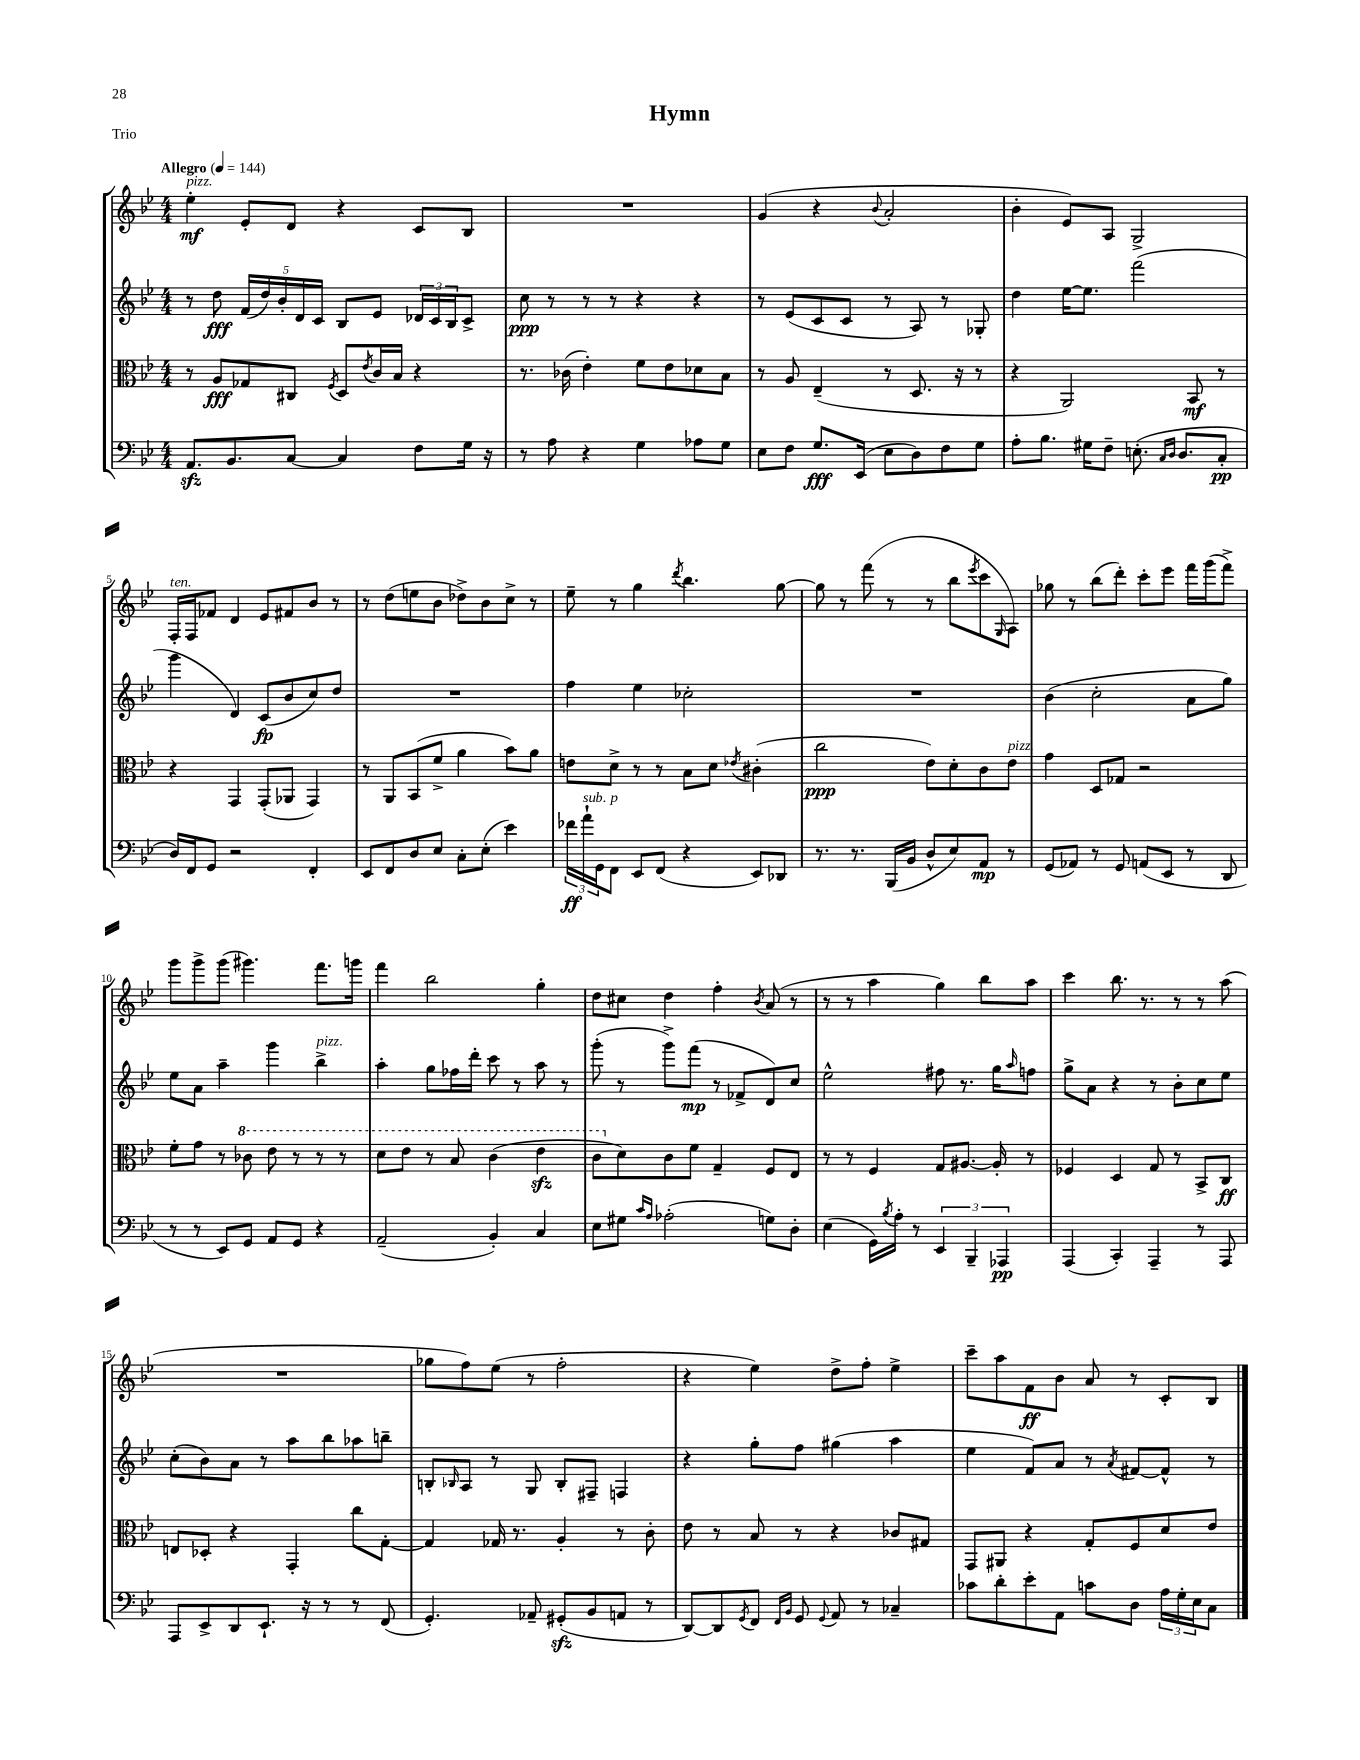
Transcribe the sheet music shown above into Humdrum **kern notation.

**kern	**dynam	**kern	**dynam	**kern	**dynam	**kern	**dynam
*part4	*part4	*part3	*part3	*part2	*part2	*part1	*part1
*staff4	*staff4	*staff3	*staff3	*staff2	*staff2	*staff1	*staff1
*clefF4	*	*clefC3	*	*clefG2	*	*clefG2	*
*k[b-e-]	*	*k[b-e-]	*	*k[b-e-]	*	*k[b-e-]	*
*M4/4	*	*M4/4	*	*M4/4	*	*M4/4	*
*MM144	*	*MM144	*	*MM144	*	*MM144	*
=1	=1	=1	=1	=1	=1	=1	=1
!	!	!	!	!	!	!LO:TX:a:B:t=Allegro	!
!	!	!	!	!	!	!LO:TX:a:i:t=pizz.	!
8.AAzz/L	.	8r	.	8r	.	4ee-'\	mf
.	.	8A/L	fff	8dd\	fff	.	.
8.BB-/	.	.	.	.	.	.	.
.	.	8G-X/	.	(20f/LL	.	8e-'/L	.
.	.	.	.	20dd/)	.	.	.
.	.	.	.	20b-'/	.	.	.
[8C/J	.	8C#X/J	.	.	.	8d/J	.
.	.	.	.	20d/	.	.	.
.	.	.	.	20c/JJ	.	.	.
.	.	8qF/	.	.	.	.	.
4C/]	.	8D/L	.	8B-/L	.	4r	.
.	.	8qe-/	.	.	.	.	.
.	.	16c/L	.	8e-/J	.	.	.
.	.	16B-/JJ	.	.	.	.	.
8F\L	.	4r	.	24d-X/LL	.	8c/L	.
.	.	.	.	24c/	.	.	.
.	.	.	.	24B-/J	.	.	.
16G\Jk	.	.	.	8c^/J	.	8B-/J	.
16r	.	.	.	.	.	.	.
=2	=2	=2	=2	=2	=2	=2	=2
8r	.	8.r	.	8cc\	ppp	1r	.
8A\	.	.	.	8r	.	.	.
.	.	(16c-X\	.	.	.	.	.
4r	.	4e-'\)	.	8r	.	.	.
.	.	.	.	8r	.	.	.
4G\	.	8f\L	.	4r	.	.	.
.	.	8e-\	.	.	.	.	.
8A-X\L	.	8d-X\	.	4r	.	.	.
8G\J	.	8B-\J	.	.	.	.	.
=3	=3	=3	=3	=3	=3	=3	=3
8E-\L	.	8r	.	8r	.	(4g/	.
8F\J	.	8A/	.	(8e-/L	.	.	.
8.G/L	fff	(4E-~/	.	8c/	.	4r	.
.	.	.	.	8c/J	.	.	.
(16EE-/Jk	.	.	.	.	.	.	.
.	.	.	.	.	.	8qqb-/	.
8E-\L	.	8r	.	8r	.	2a'/	.
8D\)	.	8.D/	.	8A/)	.	.	.
8F\	.	.	.	8r	.	.	.
.	.	16r	.	.	.	.	.
8G\J	.	8r	.	8G-X'/	.	.	.
=4	=4	=4	=4	=4	=4	=4	=4
8A'\L	.	4r	.	4dd\	.	4b-'\	.
8.B-\J	.	.	.	.	.	.	.
.	.	2AA/)	.	[16ee-\KL	.	8e-/L)	.
16G#X\KL	.	.	.	8.ee-\J]	.	.	.
8F~\J	.	.	.	.	.	8A/J	.
(8.En'\	.	.	.	(2fff\	.	2G^/	.
16qqC/LL	.	.	.	.	.	.	.
16qqD/JJ	.	.	.	.	.	.	.
8.D/L	.	.	.	.	.	.	.
.	.	8BB-/	mf	.	.	.	.
8C'/J	pp	8r	.	.	.	.	.
!!LO:LB:g=z
=5	=5	=5	=5	=5	=5	=5	=5
!	!	!	!	!	!	!LO:TX:a:i:t=ten.	!
16D/LL)	.	4r	.	4ggg\	.	16F'/LL	.
16FF/J	.	.	.	.	.	16F/J	.
8GG/J	.	.	.	.	.	8f-X/J	.
2r	.	4GG/	.	4d/)	.	4d/	.
.	.	(8GG'/L	.	(8c/L	fp	8e-/L	.
.	.	8AA-X/J	.	8b-/	.	8f#X/	.
4FF'/	.	4GG/)	.	8cc/)	.	8b-/J	.
.	.	.	.	8dd/J	.	8r	.
=6	=6	=6	=6	=6	=6	=6	=6
8EE-/L	.	8r	.	1r	.	8r	.
8FF/	.	8AA/L	.	.	.	(8dd\L	.
8D/	.	(8BB-/	.	.	.	8een\	.
8E-/J	.	8f^/J	.	.	.	8b-\J	.
8C'\L	.	4a\	.	.	.	8dd-X^\L)	.
(8E-'\J	.	.	.	.	.	8b-\	.
4e-\)	.	8b-\L)	.	.	.	8cc^\J	.
.	.	8a\J	.	.	.	8r	.
=7	=7	=7	=7	=7	=7	=7	=7
24f-X\LL	ff	8en\L	.	4ff\	.	8ee-~\	.
!LO:TX:a:i:t=sub. p	!	!	!	!	!	!	!
24a`\	.	.	.	.	.	.	.
24GG\J	.	.	.	.	.	.	.
8FF\J	.	8d^\J	.	.	.	8r	.
8EE-/L	.	8r	.	4ee-\	.	4gg\	.
(8FF/J	.	8r	.	.	.	.	.
.	.	.	.	.	.	8qddd/	.
4r	.	8B-\L	.	2cc-X'\	.	4.bb-\	.
.	.	8d\J	.	.	.	.	.
.	.	8qe-X/	.	.	.	.	.
8EE-/L)	.	(4c#X'\	.	.	.	.	.
8DD-X/J	.	.	.	.	.	[8gg\	.
=8	=8	=8	=8	=8	=8	=8	=8
8.r	.	2cc\	ppp	1r	.	8gg\]	.
.	.	.	.	.	.	8r	.
8.r	.	.	.	.	.	.	.
.	.	.	.	.	.	(8fff\	.
(16BBB-/LL	.	.	.	.	.	8r	.
16BB-/JJ	.	.	.	.	.	.	.
8D^^/L	.	8e-\L)	.	.	.	8r	.
8E-/)	.	8d'\	.	.	.	8bb-\L	.
.	.	.	.	.	.	8qeee-/	.
8AA/J	mp	8c\	.	.	.	8ccc\	.
.	.	.	.	.	.	16qqG/	.
!	!	!LO:TX:a:i:t=pizz.	!	!	!	!	!
8r	.	8e-\J	.	.	.	8A\J)	.
=9	=9	=9	=9	=9	=9	=9	=9
(8GG/L	.	4g\	.	(4b-\	.	8gg-X\	.
8AA-X/J)	.	.	.	.	.	8r	.
8r	.	8D/L	.	2cc'\	.	(8bb-\L	.
8GG/	.	8G-X/J	.	.	.	8ddd'\J)	.
(8AAn/L	.	2r	.	.	.	8ccc'\L	.
8EE-/J	.	.	.	.	.	8eee-\J	.
8r	.	.	.	8a\L	.	16fff\LL	.
.	.	.	.	.	.	(16ggg\J	.
8DD/	.	.	.	8gg\J)	.	8fff^\J)	.
!!LO:LB:g=z
=10	=10	=10	=10	=10	=10	=10	=10
8r	.	8f'\L	.	8ee-\L	.	8ggg\L	.
8r	.	8g\J	.	8a\J	.	8ggg^\	.
8EE-/L)	.	8r	.	4aa~\	.	(8ggg\J	.
*	*	*8va	*	*	*	*	*
8GG/J	.	8cc-X\	.	.	.	4.ggg#X\)	.
8AA/L	.	8ee-\	.	4ggg\	.	.	.
8GG/J	.	8r	.	.	.	.	.
!	!	!	!	!LO:TX:a:i:t=pizz.	!	!	!
4r	.	8r	.	4bb-^\	.	8.fff\L	.
.	.	8r	.	.	.	.	.
.	.	.	.	.	.	16gggn\Jk	.
=11	=11	=11	=11	=11	=11	=11	=11
(2AA~/	.	8dd\L	.	4aa'\	.	4fff\	.
.	.	8ee-\J	.	.	.	.	.
.	.	8r	.	8gg\L	.	2bb-\	.
.	.	8b-/	.	16ff-X\L	.	.	.
.	.	.	.	16ddd'\JJ	.	.	.
4BB-'/)	.	(4cc\	.	8ccc\	.	.	.
.	.	.	.	8r	.	.	.
4C/	.	4ee-zz\	.	8aa\	.	4gg'\	.
.	.	.	.	8r	.	.	.
=12	=12	=12	=12	=12	=12	=12	=12
8E-\L	.	8cc\L	.	(8ggg'\	.	8dd\L	.
*	*	*X8va	*	*	*	*	*
8G#X\J	.	8d\)	.	8r	.	8cc#X\J	.
16qqc/LL	.	.	.	.	.	.	.
16qqA/JJ	.	.	.	.	.	.	.
(2A-X'\	.	8c\	.	8ggg^\L)	.	4dd\	.
.	.	8f\J	.	(8fff\J	mp	.	.
.	.	4G~/	.	8r	.	4ff'\	.
.	.	.	.	8f-X^/L	.	.	.
.	.	.	.	.	.	8qb-/	.
8Gn\L)	.	8F/L	.	8d/)	.	(8a/	.
8D'\J	.	8E-/J	.	8cc/J	.	8r	.
=13	=13	=13	=13	=13	=13	=13	=13
(4E-\	.	8r	.	2ee-^^\	.	8r	.
.	.	8r	.	.	.	8r	.
16GG\LL)	.	4F/	.	.	.	4aa\	.
8qB-/	.	.	.	.	.	.	.
16A'\JJ	.	.	.	.	.	.	.
8r	.	.	.	.	.	.	.
6EE-/	.	8G/L	.	8ff#X\	.	4gg\)	.
.	.	[8.A#X/J	.	8.r	.	.	.
6BBB-~/	.	.	.	.	.	.	.
.	.	.	.	.	.	8bb-\L	.
.	.	16A#'/]	.	16gg\KL	.	.	.
6AAA-X/	pp	.	.	.	.	.	.
.	.	.	.	16qqaa/	.	.	.
.	.	8r	.	8ffn\J	.	8aa\J	.
=14	=14	=14	=14	=14	=14	=14	=14
(4AAA/	.	4F-X/	.	8gg^\L	.	4ccc\	.
.	.	.	.	8a\J	.	.	.
4CC'/)	.	4D/	.	4r	.	8.bb-\	.
.	.	.	.	.	.	8.r	.
4AAA~/	.	8G/	.	8r	.	.	.
.	.	8r	.	8b-'\L	.	8r	.
8r	.	8BB-^/L	.	8cc\	.	8r	.
8AAA/	.	8C/J	ff	8ee-\J	.	(8aa\	.
!!LO:LB:g=z
=15	=15	=15	=15	=15	=15	=15	=15
8AAA/L	.	8En/L	.	(8cc'\L	.	1r	.
8EE-^/	.	8D-X'/J	.	8b-\)	.	.	.
8DD/	.	4r	.	8a\J	.	.	.
8.EE-`/J	.	.	.	8r	.	.	.
.	.	4GG'/	.	8aa\L	.	.	.
16r	.	.	.	.	.	.	.
8r	.	.	.	8bb-\	.	.	.
8r	.	8cc\L	.	8aa-X\	.	.	.
(8FF/	.	[8G'\J	.	8bbn~\J	.	.	.
=16	=16	=16	=16	=16	=16	=16	=16
4.GG'/)	.	4G/]	.	8Bn'/L	.	8gg-X\L	.
.	.	.	.	16qqB-X/	.	.	.
.	.	.	.	8A/J	.	8ff\)	.
.	.	16G-X/	.	8r	.	(8ee-\J	.
.	.	8.r	.	.	.	.	.
8AA-X~/	.	.	.	8G/	.	8r	.
(8GG#Xzz'/L	.	4A'/	.	8B-'/L	.	2ff'\	.
8BB-/	.	.	.	8F#X~/J	.	.	.
8AAn/J	.	8r	.	4Fn/	.	.	.
8r	.	8c'\	.	.	.	.	.
=17	=17	=17	=17	=17	=17	=17	=17
[8DD/L)	.	8e-\	.	4r	.	4r	.
8DD/]	.	8r	.	.	.	.	.
8qGG/	.	.	.	.	.	.	.
8FF/J	.	8B-/	.	8gg'\L	.	4ee-\)	.
16qqFF/LL	.	.	.	.	.	.	.
16qqBB-/JJ	.	.	.	.	.	.	.
8GG/	.	8r	.	8ff\J	.	.	.
8qqGG/	.	.	.	.	.	.	.
8AA/	.	4r	.	(4gg#X\	.	8dd^\L	.
8r	.	.	.	.	.	8ff'\J	.
4C-X~/	.	8c-X/L	.	4aa\	.	4ee-^\	.
.	.	8G#X/J	.	.	.	.	.
=18	=18	=18	=18	=18	=18	=18	=18
8c-X\L	.	8GG/L	.	4ee-\	.	8ccc~\L	.
8d'\	.	8AA#X/J	.	.	.	8aa\	.
8e-'\	.	4r	.	8f/L)	.	8f\	ff
8AA\J	.	.	.	8a/J	.	8b-\J	.
8cn\L	.	8G'/L	.	8r	.	8a/	.
.	.	.	.	8qa/	.	.	.
8D\J	.	8F/	.	[8f#X/L	.	8r	.
24A\LL	.	8d/	.	8f#^^/J]	.	8c'/L	.
24G'\	.	.	.	.	.	.	.
24E-\J	.	.	.	.	.	.	.
8C\J	.	8e-/J	.	8r	.	8B-/J	.
==	==	==	==	==	==	==	==
*-	*-	*-	*-	*-	*-	*-	*-
